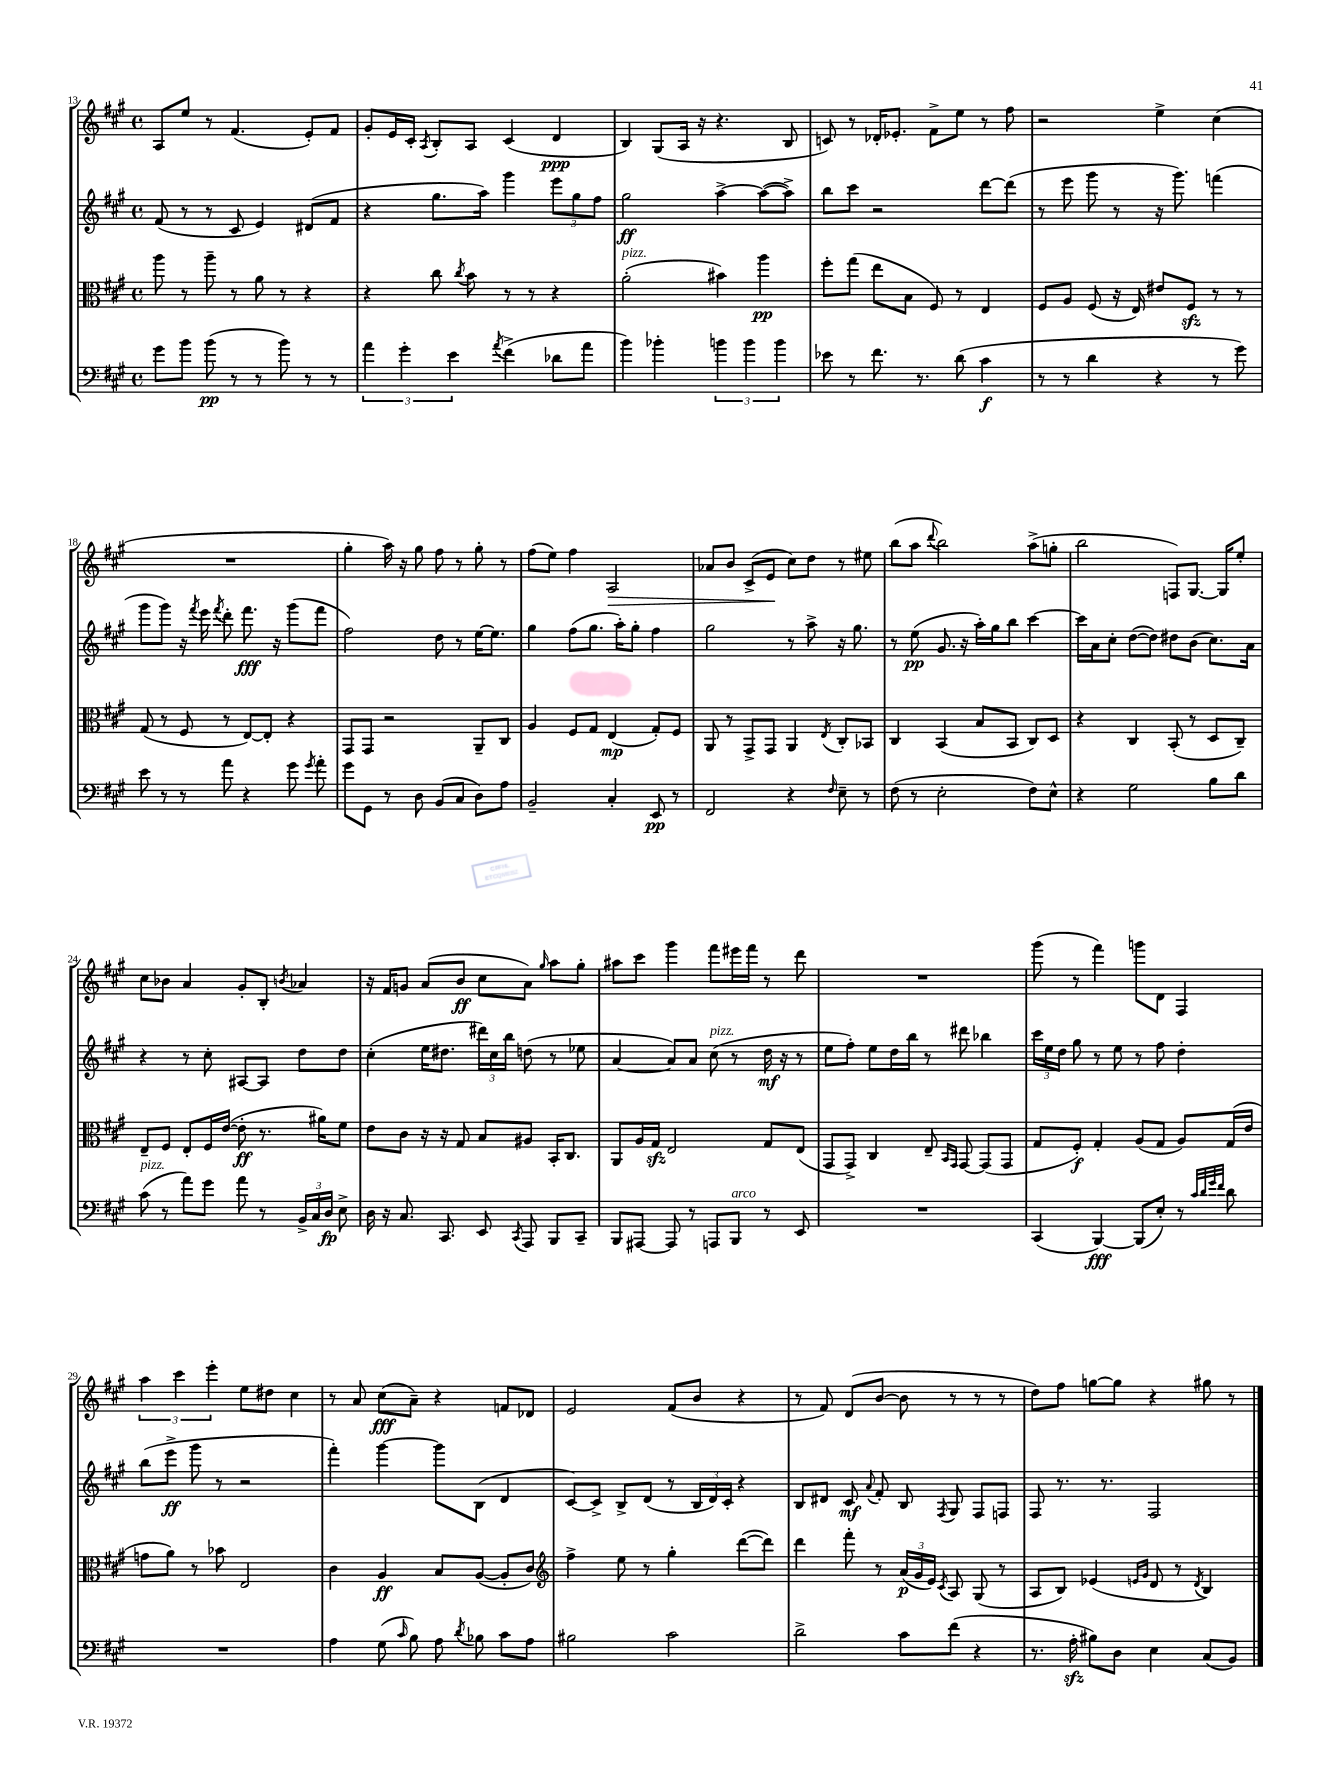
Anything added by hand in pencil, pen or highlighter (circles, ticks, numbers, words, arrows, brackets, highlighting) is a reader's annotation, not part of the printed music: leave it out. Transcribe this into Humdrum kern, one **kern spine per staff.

**kern	**dynam	**kern	**dynam	**kern	**dynam	**kern	**dynam
*part4	*part4	*part3	*part3	*part2	*part2	*part1	*part1
*staff4	*staff4	*staff3	*staff3	*staff2	*staff2	*staff1	*staff1
*clefF4	*	*clefC3	*	*clefG2	*	*clefG2	*
*k[f#c#g#]	*	*k[f#c#g#]	*	*k[f#c#g#]	*	*k[f#c#g#]	*
*M4/4	*	*M4/4	*	*M4/4	*	*M4/4	*
*met(c)	*	*met(c)	*	*met(c)	*	*met(c)	*
=13	=13	=13	=13	=13	=13	=13	=13
8g#\L	.	8aa\	.	(8f#/	.	8A/L	.
8b\J	.	8r	.	8r	.	8ee/J	.
(8b\	pp	8aa~\	.	8r	.	8r	.
8r	.	8r	.	8c#/	.	(4.f#/	.
8r	.	8a\	.	4e/)	.	.	.
8b\)	.	8r	.	.	.	.	.
8r	.	4r	.	(8d#X/L	.	8e'/L)	.
8r	.	.	.	8f#/J	.	8f#/J	.
=14	=14	=14	=14	=14	=14	=14	=14
6a\	.	4r	.	4r	.	8g#'/L	.
.	.	.	.	.	.	16e/L	.
6g#'\	.	.	.	.	.	.	.
.	.	.	.	.	.	16c#'/JJ	.
.	.	.	.	.	.	8qA/	.
.	.	8cc#\	.	8.gg#\L	.	8B'/L	.
6e\	.	.	.	.	.	.	.
.	.	8qcc#/	.	.	.	.	.
.	.	8b\	.	.	.	8A/J	.
.	.	.	.	16aa\Jk)	.	.	.
8qa/	.	.	.	.	.	.	.
(4f#^\	.	8r	.	4ggg#\	.	(4c#/	.
.	.	8r	.	.	.	.	.
8d-X\L	.	4r	.	12eee\L	.	4d/	ppp
.	.	.	.	12gg#\	.	.	.
8a\J	.	.	.	.	.	.	.
.	.	.	.	12ff#\J	.	.	.
=15	=15	=15	=15	=15	=15	=15	=15
!	!	!LO:TX:a:i:t=pizz.	!	!	!	!	!
4b\)	.	(2a'\	.	2gg#\	ff	4B/)	.
4b-X'\	.	.	.	.	.	(8G#/L	.
.	.	.	.	.	.	16A/Jk	.
.	.	.	.	.	.	16r	.
6bn\	.	4b#X\)	.	[4aa^\	.	4.r	.
6b\	.	.	.	.	.	.	.
.	.	4aa\	pp	(8aa\L_	.	.	.
6b\	.	.	.	.	.	.	.
.	.	.	.	8aa^\J])	.	8B/	.
=16	=16	=16	=16	=16	=16	=16	=16
8e-X\	.	8ff#'\L	.	8bb\L	.	8cn/)	.
8r	.	(8gg#\J	.	8ccc#\J	.	8r	.
8.f#\	.	8ee\L	.	2r	.	16d-X'/KL	.
.	.	.	.	.	.	8.e-X'/J	.
.	.	8B\J	.	.	.	.	.
8.r	.	.	.	.	.	.	.
.	.	8F#/)	.	.	.	8f#^\L	.
(8d\	.	8r	.	.	.	8ee\J	.
4c#\	f	4E/	.	[8ddd\L	.	8r	.
.	.	.	.	(8ddd\J]	.	8ff#\	.
=17	=17	=17	=17	=17	=17	=17	=17
8r	.	8F#/L	.	8r	.	2r	.
8r	.	8A/J	.	8eee\	.	.	.
4d\	.	(8F#/	.	8ggg#\	.	.	.
.	.	16r	.	8r	.	.	.
.	.	16E/)	.	.	.	.	.
4r	.	8e#X/L	.	16r	.	4ee^\	.
.	.	.	.	8.ggg#\)	.	.	.
.	.	8F#zz/J	.	.	.	.	.
8r	.	8r	.	(4fffn\	.	(4cc#\	.
8g#\)	.	8r	.	.	.	.	.
!!LO:LB:g=z
=18	=18	=18	=18	=18	=18	=18	=18
8e\	.	(8G#/	.	8ggg#\L	.	1r	.
8r	.	8r	.	8ggg#\J)	.	.	.
8r	.	8F#/	.	16r	.	.	.
.	.	.	.	8qfff#/	.	.	.
.	.	.	.	16eee\	.	.	.
.	.	.	.	8qfff#/	.	.	.
8a\	.	8r	.	8ddd'\	.	.	.
4r	.	[8E/L)	.	8.fff#\	fff	.	.
.	.	8E'/J]	.	.	.	.	.
.	.	.	.	16r	.	.	.
8g#\	.	4r	.	(8ggg#\L	.	.	.
8qg#/	.	.	.	.	.	.	.
8a'\	.	.	.	8fff#\J	.	.	.
=19	=19	=19	=19	=19	=19	=19	=19
8g#\L	.	8GG#/L	.	2ff#\)	.	4gg#'\	.
8GG#\J	.	8GG#/J	.	.	.	.	.
8r	.	2r	.	.	.	16aa\)	.
.	.	.	.	.	.	16r	.
8D\	.	.	.	.	.	8gg#\	.
(8BB/L	.	.	.	8dd\	.	8ff#\	.
8C#/J	.	.	.	8r	.	8r	.
8D\L)	.	8AA~/L	.	[16ee\KL	.	8gg#'\	.
.	.	.	.	8.ee\J]	.	.	.
8A\J	.	8C#/J	.	.	.	8r	.
=20	=20	=20	=20	=20	=20	=20	=20
2BB~/	.	4A/	.	4gg#\	.	(8ff#\L	.
.	.	.	.	.	.	8ee\J)	.
.	.	8F#/L	.	(8ff#\L	.	4ff#\	.
.	.	8G#/J	.	8.gg#\J	.	.	.
!	!	!	!	!	!	!	!LO:HP:b
4C#'/	.	(4E/	mp	.	.	2A/	>
.	.	.	.	16aa'\KL)	.	.	.
.	.	.	.	8gg#'\J	.	.	.
8EE/	pp	8G#'/L)	.	4ff#\	.	.	.
8r	.	8F#/J	.	.	.	.	.
=21	=21	=21	=21	=21	=21	=21	=21
2FF#/	.	8AA/	.	2gg#\	.	8a-X/L	.
.	.	8r	.	.	.	8b/J	.
.	.	8GG#^/L	.	.	.	(8c#^/L	.
.	.	8GG#/J	.	.	.	8e/J	.
4r	.	4AA/	.	8r	.	8cc#\L)	]
.	.	.	.	8aa^\	.	8dd\J	.
16qqF#/	.	8qE/	.	.	.	.	.
8E~\	.	8C#'/L	.	16r	.	8r	.
.	.	.	.	8.gg#\	.	.	.
8r	.	8BB-X/J	.	.	.	8ee#X\	.
=22	=22	=22	=22	=22	=22	=22	=22
(8F#\	.	4C#/	.	8r	.	(8bb\L	.
8r	.	.	.	(8ee\	pp	8aa\J	.
.	.	.	.	.	.	8qqddd/	.
2E'\	.	(4BB/	.	8.g#/	.	2bb\)	.
.	.	.	.	16r	.	.	.
.	.	8B/L	.	16aa'\LL)	.	.	.
.	.	.	.	16gg#\J	.	.	.
.	.	8BB/J	.	8bb\J	.	.	.
8F#\L)	.	8C#/L)	.	[4ccc#\	.	(8aa^\L	.
8E^^\J	.	8D/J	.	.	.	8ggn'\J	.
=23	=23	=23	=23	=23	=23	=23	=23
4r	.	4r	.	16ccc#\LL]	.	2bb\	.
.	.	.	.	16a\J	.	.	.
.	.	.	.	8cc#'\J	.	.	.
2G#\	.	4C#/	.	([8dd\L	.	.	.
.	.	.	.	8dd\J])	.	.	.
.	.	(8BB'/	.	8dd#X\L	.	8Fn/L)	.
.	.	8r	.	(8b\J	.	[8.G#/J	.
8B\L	.	8D/L	.	8.cc#\L)	.	.	.
.	.	.	.	.	.	16G#/KL]	.
8d\J	.	8C#~/J)	.	.	.	8ee'/J	.
.	.	.	.	16a\Jk	.	.	.
!!LO:LB:g=z
=24	=24	=24	=24	=24	=24	=24	=24
!LO:TX:a:i:t=pizz.	!	!	!	!	!	!	!
(8c#\	.	8E~/L	.	4r	.	8cc#\L	.
8r	.	8F#/J	.	.	.	8b-X\J	.
8a\L)	.	8E'/L	.	8r	.	4a/	.
8g#\J	.	16F#/L	.	8cc#'\	.	.	.
.	.	([16e/JJ	.	.	.	.	.
8a\	.	8e'\]	ff	[8A#X/L	.	8g#'/L	.
8r	.	8.r	.	8A#/J]	.	8B'/J	.
.	.	.	.	.	.	8qbn/	.
24BB^/LL	.	.	.	8dd\L	.	4a-X/	.
24C#/	.	.	.	.	.	.	.
.	.	16a#X\KL)	.	.	.	.	.
24D/JJ	fp	.	.	.	.	.	.
8E^\	.	8f#\J	.	8dd\J	.	.	.
=25	=25	=25	=25	=25	=25	=25	=25
16D\	.	8e\L	.	(4cc#'\	.	16r	.
16r	.	.	.	.	.	16f#/KL	.
8.C#/	.	8c#\J	.	.	.	8gn/J	.
.	.	16r	.	16ee\KL	.	(8a/L	.
8.CC#/	.	16r	.	8.dd#X\J	.	.	.
.	.	8G#/	.	.	.	8b/J	ff
8EE/	.	8B/L	.	24ddd#X\LL)	.	8cc#\L	.
.	.	.	.	24cc#\	.	.	.
.	.	.	.	24bb\JJ	.	.	.
8qCC#/	.	.	.	.	.	.	.
8AAA/	.	8A#X/J	.	(8ddn\	.	8a\J)	.
.	.	.	.	.	.	16qqgg#/	.
8BBB/L	.	16BB'/KL	.	8r	.	8aa\L	.
.	.	8.C#/J	.	.	.	.	.
8CC#~/J	.	.	.	8ee-X\	.	8gg#'\J	.
=26	=26	=26	=26	=26	=26	=26	=26
8BBB/L	.	8AA/L	.	[4a/	.	8aa#X\L	.
[8AAA#X/J	.	16A/L	.	.	.	8ccc#\J	.
.	.	16G#zz/JJ	.	.	.	.	.
8AAA#/]	.	2E/	.	8a/L])	.	4ggg#\	.
8r	.	.	.	8a/J	.	.	.
!	!	!	!	!LO:TX:a:i:t=pizz.	!	!	!
8AAAn/L	.	.	.	(8cc#\	.	8fff#\L	.
!LO:TX:a:i:t=arco	!	!	!	!	!	!	!
8BBB/J	.	.	.	8r	.	16eee#X\L	.
.	.	.	.	.	.	16fff#\JJ	.
8r	.	8G#/L	.	16dd\	mf	8r	.
.	.	.	.	16r	.	.	.
8EE/	.	(8E/J	.	8r	.	8ddd\	.
=27	=27	=27	=27	=27	=27	=27	=27
1r	.	8GG#/L	.	8ee\L	.	1r	.
.	.	8GG#^/J)	.	8ff#'\J)	.	.	.
.	.	4C#/	.	8ee\L	.	.	.
.	.	.	.	16dd\L	.	.	.
.	.	.	.	16bb\JJ	.	.	.
.	.	8E~/	.	8r	.	.	.
.	.	16qqBB/LL	.	.	.	.	.
.	.	16qqGG#/JJ	.	.	.	.	.
.	.	[8GG#/	.	8ddd#X\	.	.	.
.	.	(8GG#/L]	.	4bb-X\	.	.	.
.	.	8GG#/J	.	.	.	.	.
=28	=28	=28	=28	=28	=28	=28	=28
(4CC#/	.	8G#/L	.	24ccc#\LL	.	(8ggg#\	.
.	.	.	.	24ee\	.	.	.
.	.	.	.	24dd\JJ	.	.	.
.	.	8F#'/J)	f	8gg#\	.	8r	.
[4BBB/)	fff	4G#'/	.	8r	.	4fff#\)	.
.	.	.	.	8ee\	.	.	.
(8BBB/L]	.	(8A/L	.	8r	.	8gggn\L	.
8E'/J)	.	8G#/J	.	8ff#\	.	8d\J	.
8r	.	8A/L)	.	4dd'\	.	4F#/	.
32qqc#/LLL	.	.	.	.	.	.	.
32qqd/	.	.	.	.	.	.	.
32qqg#/	.	.	.	.	.	.	.
32qqf#/JJJ	.	.	.	.	.	.	.
8d\	.	(16G#/L	.	.	.	.	.
.	.	16e/JJ	.	.	.	.	.
!!LO:LB:g=z
=29	=29	=29	=29	=29	=29	=29	=29
1r	.	8gn\L	.	(8bb\L	.	6aa\	.
.	.	8a\J)	.	8eee^\J	ff	.	.
.	.	.	.	.	.	6ccc#\	.
.	.	8r	.	8ggg#\	.	.	.
.	.	.	.	.	.	6eee'\	.
.	.	8b-X\	.	8r	.	.	.
.	.	2E/	.	2r	.	8ee\L	.
.	.	.	.	.	.	8dd#X\J	.
.	.	.	.	.	.	4cc#\	.
=30	=30	=30	=30	=30	=30	=30	=30
4A\	.	4c#\	.	4fff#'\)	.	8r	.
.	.	.	.	.	.	8a/	.
(8G#\	.	4A/	ff	[4ggg#\	.	(8cc#\L	fff
16qqc#/	.	.	.	.	.	.	.
8B\)	.	.	.	.	.	8a~\J)	.
8A\	.	8B/L	.	8ggg#\L]	.	4r	.
8qd/	.	.	.	.	.	.	.
8B-X\	.	([8A/J	.	(8B\J	.	.	.
8c#\L	.	8A'/L]	.	4d/	.	8fn/L	.
8A\J	.	8c#/J)	.	.	.	8d-X/J	.
=31	=31	=31	=31	=31	=31	=31	=31
*	*	*clefG2	*	*	*	*	*
2B#X\	.	4ff#^\	.	[8c#/L)	.	2e/	.
.	.	.	.	8c#^/J]	.	.	.
.	.	8ee\	.	8B^/L	.	.	.
.	.	8r	.	(8d/J	.	.	.
2c#\	.	4gg#'\	.	8r	.	(8f#/L	.
.	.	.	.	24B/LL	.	8b/J	.
.	.	.	.	24d/)	.	.	.
.	.	.	.	24c#'/JJ	.	.	.
.	.	([8ddd\L	.	4r	.	4r	.
.	.	8ddd\J])	.	.	.	.	.
=32	=32	=32	=32	=32	=32	=32	=32
2d^\	.	4ddd\	.	8B/L	.	8r	.
.	.	.	.	8d#X/J	.	8f#/)	.
.	.	8fff#'\	.	8c#/	mf	(8d/L	.
.	.	.	.	8qqa/	.	.	.
.	.	8r	.	8f#'/	.	[8b/J	.
8c#\L	.	(24a/LL	p	8B/	.	8b\]	.
.	.	24g#/	.	.	.	.	.
.	.	24e/JJ)	.	.	.	.	.
.	.	8qc#/	.	8qF#/	.	.	.
(8f#\J	.	8A/	.	8G#/	.	8r	.
4r	.	(8G#/	.	8F#/L	.	8r	.
.	.	8r	.	8Fn/J	.	8r	.
=33	=33	=33	=33	=33	=33	=33	=33
8.r	.	8A/L	.	8F#/	.	8dd\L)	.
.	.	8B/J)	.	8.r	.	8ff#\J	.
16Azz'\	.	.	.	.	.	.	.
8B#X\L)	.	(4e-X/	.	.	.	[8ggn\L	.
.	.	.	.	8.r	.	.	.
8D\J	.	.	.	.	.	8gg\J]	.
.	.	16qqen/LL	.	.	.	.	.
.	.	16qqg#/JJ	.	.	.	.	.
4E\	.	8d/	.	2F#/	.	4r	.
.	.	8r	.	.	.	.	.
.	.	8qd/	.	.	.	.	.
(8C#/L	.	4B/)	.	.	.	8gg#X\	.
8BB/J)	.	.	.	.	.	8r	.
==	==	==	==	==	==	==	==
*-	*-	*-	*-	*-	*-	*-	*-
